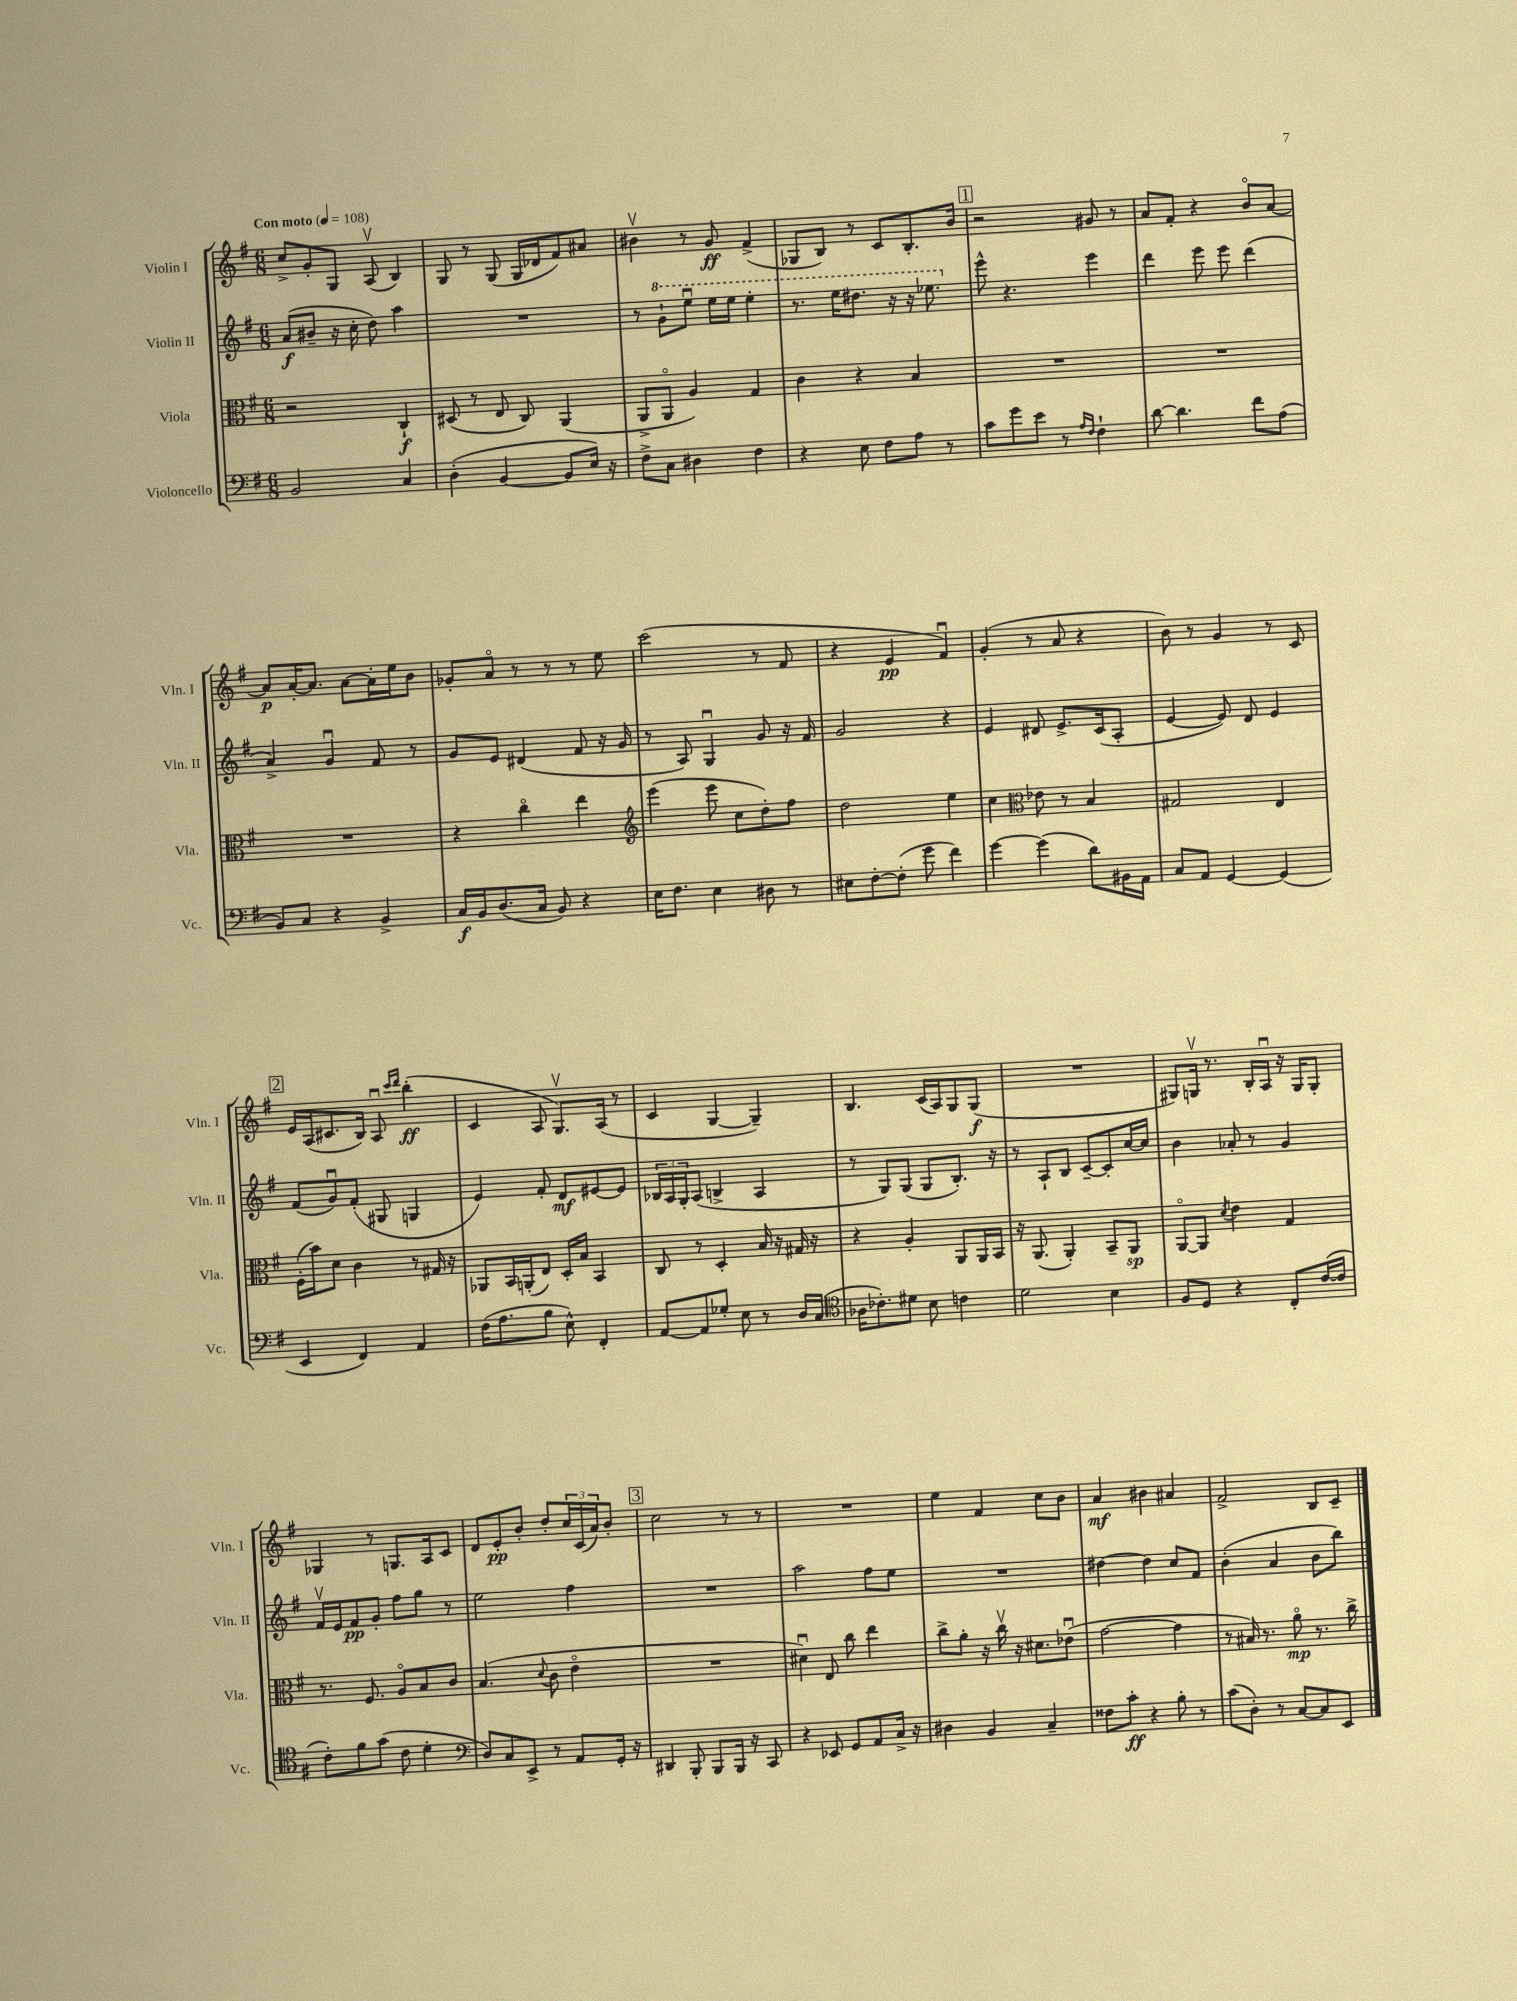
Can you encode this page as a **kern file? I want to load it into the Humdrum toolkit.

**kern	**dynam	**kern	**dynam	**kern	**dynam	**kern	**dynam
*part4	*part4	*part3	*part3	*part2	*part2	*part1	*part1
*staff4	*staff4	*staff3	*staff3	*staff2	*staff2	*staff1	*staff1
*I"Violoncello	*	*I"Viola	*	*I"Violin II	*	*I"Violin I	*
*I'Vc.	*	*I'Vla.	*	*I'Vln. II	*	*I'Vln. I	*
*clefF4	*	*clefC3	*	*clefG2	*	*clefG2	*
*k[f#]	*	*k[f#]	*	*k[f#]	*	*k[f#]	*
*M6/8	*	*M6/8	*	*M6/8	*	*M6/8	*
*MM108	*	*MM108	*	*MM108	*	*MM108	*
=1	=1	=1	=1	=1	=1	=1	=1
!	!	!	!	!	!	!LO:TX:a:B:t=Con moto	!
2BB/	.	2r	.	(8a/L	f	8cc^/L	.
.	.	.	.	8b#X~/J	.	8g'/	.
.	.	.	.	16r	.	8G/J	.
.	.	.	.	16cc'\	.	.	.
.	.	.	.	8dd\)	.	(8Av/	.
4C/	.	4C`/	f	4aa\	.	4B/)	.
=2	=2	=2	=2	=2	=2	=2	=2
(4D'\	.	(8D#X/	.	2.r	.	8G/	.
.	.	8r	.	.	.	8r	.
[4BB/	.	8E/	.	.	.	(8G/	.
.	.	8C/)	.	.	.	16G/LL	.
.	.	.	.	.	.	16d-X/J	.
8BB/L]	.	(4AA/	.	.	.	8f#/)	.
16E/Jk)	.	.	.	.	.	8a#X/J	.
16r	.	.	.	.	.	.	.
=3	=3	=3	=3	=3	=3	=3	=3
8F#^\L	.	8AA^/L	.	8r	.	4b#Xv\	.
*	*	*	*	*8va	*	*	*
8C\J	.	8AA/J	.	8gg`\L	.	.	.
4D#X\	.	4A/)	.	8eeeu\J	.	8r	.
.	.	.	.	16eee\LL	.	8g/	ff
.	.	.	.	16eee\JJ	.	.	.
4F#\	.	4G/	.	4eee'\	.	(4f#^/	.
=4	=4	=4	=4	=4	=4	=4	=4
4r	.	4c\	.	8.r	.	8G-X/L	.
.	.	.	.	.	.	8B/J)	.
.	.	.	.	16eee\KL	.	.	.
8E\	.	4r	.	8.ddd#X\J	.	8r	.
8F#\L	.	.	.	.	.	8c/L	.
.	.	.	.	16r	.	.	.
8A\J	.	4B/	.	16r	.	8.B'/	.
.	.	.	.	8.eee-X\	.	.	.
8r	.	.	.	.	.	.	.
.	.	.	.	.	.	16b/Jk	.
!!LO:REH:place=s1:t=1
=5	=5	=5	=5	=5	=5	=5	=5
*	*	*	*	*X8va	*	*	*
8c\L	.	2.r	.	8eee^^\	.	2r	.
8g\	.	.	.	4.r	.	.	.
8e\J	.	.	.	.	.	.	.
8r	.	.	.	.	.	.	.
16qqA/LL	.	.	.	.	.	.	.
16qqF#/JJ	.	.	.	.	.	.	.
4F#`\	.	.	.	4eee\	.	8g#X/	.
.	.	.	.	.	.	8r	.
=6	=6	=6	=6	=6	=6	=6	=6
[8d\	.	2.r	.	4ddd\	.	8a/L	.
4.d\]	.	.	.	.	.	8f#'/J	.
.	.	.	.	8eee\	.	4r	.
.	.	.	.	8eee\	.	.	.
8f#\L	.	.	.	(4ddd\	.	8b/L	.
(8A\J	.	.	.	.	.	[8a/J	.
!!LO:LB:g=z
=7	=7	=7	=7	=7	=7	=7	=7
8BB/L)	.	2.r	.	4a^/)	.	8a/L]	p
8C/J	.	.	.	.	.	[16a'/K	.
.	.	.	.	.	.	8.a/J]	.
4r	.	.	.	4gu/	.	.	.
.	.	.	.	.	.	[8a\L	.
4BB^/	.	.	.	8f#/	.	16a'\L]	.
.	.	.	.	.	.	16ee\J	.
.	.	.	.	8r	.	8b\J	.
=8	=8	=8	=8	=8	=8	=8	=8
16C/LL	f	4r	.	8g/L	.	8g-X'/L	.
16BB/J	.	.	.	.	.	.	.
(8.D/	.	.	.	8e/J	.	8a/J	.
.	.	4cc\	.	(4d#X/	.	8r	.
16C/Jk	.	.	.	.	.	.	.
8BB/)	.	.	.	.	.	8r	.
4r	.	4ee\	.	8f#/	.	8r	.
.	.	.	.	16r	.	8ee\	.
.	.	.	.	16g/	.	.	.
=9	=9	=9	=9	=9	=9	=9	=9
*	*	*clefG2	*	*	*	*	*
16E\KL	.	(4eee\	.	8r	.	(2ccc\	.
8.F#\J	.	.	.	.	.	.	.
.	.	.	.	8A/)	.	.	.
4E\	.	8eee\	.	4Gu/	.	.	.
.	.	8cc\L	.	.	.	.	.
8D#X\	.	8dd'\)	.	8g/	.	8r	.
8r	.	8ff#\J	.	16r	.	8f#/	.
.	.	.	.	16f#/	.	.	.
=10	=10	=10	=10	=10	=10	=10	=10
8E#X\L	.	2dd\	.	2g/	.	4r	.
[8F#'\	.	.	.	.	.	.	.
(8F#'\J]	.	.	.	.	.	4e/	pp
8g\	.	.	.	.	.	.	.
4f#\)	.	4ee\	.	4r	.	4f#u/)	.
=11	=11	=11	=11	=11	=11	=11	=11
[4g\	.	4cc\	.	4e/	.	(4g'/	.
*	*	*clefC3	*	*	*	*	*
(4g\]	.	8e-X\	.	8d#X/	.	8r	.
.	.	8r	.	8.e^/L	.	8a/	.
8d\L)	.	4B/	.	.	.	4r	.
.	.	.	.	(16c/k	.	.	.
16BB#X\L	.	.	.	8A'/J	.	.	.
16AA\JJ	.	.	.	.	.	.	.
=12	=12	=12	=12	=12	=12	=12	=12
8C/L	.	2G#X/	.	[4e/	.	8b\)	.
8AA/J	.	.	.	.	.	8r	.
[4GG/	.	.	.	8e/])	.	4g/	.
.	.	.	.	8d/	.	.	.
(4GG/]	.	4E/	.	4e/	.	8r	.
.	.	.	.	.	.	8c/	.
!!LO:LB:g=z
!!LO:REH:place=s1:t=2
=13	=13	=13	=13	=13	=13	=13	=13
4EE/	.	(16F#'\LL	.	(8f#/L	.	16e/LL	.
.	.	16b\J)	.	.	.	(16A/J	.
.	.	8d\J	.	8gu/)	.	8.c#X/	.
4FF#/)	.	4c\	.	(8f#'/J	.	.	.
.	.	.	.	.	.	16B/Jk)	.
.	.	.	.	8G#X/	.	8Au/	.
.	.	.	.	.	.	16qqccc/LL	.
.	.	.	.	.	.	16qqddd/JJ	.
4AA/	.	8r	.	4Gn/	.	(4bb'\	ff
.	.	16G#X/	.	.	.	.	.
.	.	16r	.	.	.	.	.
=14	=14	=14	=14	=14	=14	=14	=14
(16F#\KL	.	8AA-X/L	.	4e/)	.	4c/	.
8.A\	.	.	.	.	.	.	.
.	.	16BB/L	.	.	.	.	.
.	.	(16AAn'/J	.	.	.	.	.
8B\J	.	8E/J)	.	8f#'/	.	8A/	.
8E^^\)	.	16D'/LL	.	8d/L	mf	8.Gv/L)	.
.	.	16B/JJ	.	.	.	.	.
4FF#'/	.	4BB/	.	[8e#X/	.	.	.
.	.	.	.	.	.	(16A/Jk	.
.	.	.	.	8e#/J]	.	8r	.
=15	=15	=15	=15	=15	=15	=15	=15
[8AA/L	.	8C/	.	24B-X/LL	.	4c/	.
.	.	.	.	24A/	.	.	.
.	.	.	.	24G'/J	.	.	.
8AA/]	.	8r	.	(8A/J	.	.	.
8G-X'/J	.	4D'/	.	4Bn^/	.	[4G/	.
8E\	.	.	.	.	.	.	.
8r	.	16B/	.	4A/	.	4G~/])	.
.	.	16r	.	.	.	.	.
16D/LL	.	16G#X/	.	.	.	.	.
(16C/JJ	.	16r	.	.	.	.	.
=16	=16	=16	=16	=16	=16	=16	=16
*clefC4	*	*	*	*	*	*	*
16A-X\KL	.	4r	.	8r	.	4.B/	.
8.c-X'\)	.	.	.	.	.	.	.
.	.	.	.	8G/L)	.	.	.
8d#X\J	.	4A'/	.	(8G/J	.	.	.
8B\	.	.	.	8G/L	.	(16c/LL	.
.	.	.	.	.	.	16A/J)	.
4cn\	.	8AA/L	.	8.B'/J)	.	8G/	.
.	.	16AA/L	.	.	.	(8G/J	f
.	.	16BB/JJ	.	16r	.	.	.
=17	=17	=17	=17	=17	=17	=17	=17
2d\	.	16r	.	8r	.	2.r	.
.	.	(8.AA/	.	.	.	.	.
.	.	.	.	8A`/L	.	.	.
.	.	4AA'/)	.	8B/J	.	.	.
.	.	.	.	[8c~/L	.	.	.
4B\	.	8BB~/L	.	8c'/]	.	.	.
.	.	8AA/J	sp	[16cc/L	.	.	.
.	.	.	.	16cc/JJ]	.	.	.
=18	=18	=18	=18	=18	=18	=18	=18
8F#/L	.	[8AA/L	.	4b\	.	8G#X/L)	.
8D/J	.	8AA/J]	.	.	.	16Gnv/Jk	.
.	.	.	.	.	.	8.r	.
.	.	8qd/	.	.	.	.	.
4r	.	4e\	.	8a-X'/	.	.	.
.	.	.	.	8r	.	16B'/LL	.
.	.	.	.	.	.	16Au/JJ	.
8C'/L	.	4G/	.	4g/	.	16r	.
.	.	.	.	.	.	16G/KL	.
([16c/L	.	.	.	.	.	8G'/J	.
16c/JJ]	.	.	.	.	.	.	.
!!LO:LB:g=z
=19	=19	=19	=19	=19	=19	=19	=19
8c'\L)	.	8.r	.	16f#v/LL	.	4G-X/	.
.	.	.	.	16e/J	.	.	.
8f#\	.	.	.	8f#/	pp	.	.
.	.	8.F#/	.	.	.	.	.
(8g\J	.	.	.	8g'/J	.	8r	.
8c\	.	8A/L	.	8ff#\L	.	8.Gn/L	.
4d'\	.	8B/	.	8gg\J	.	.	.
.	.	.	.	.	.	16A/k	.
.	.	8c/J	.	8r	.	8c/J	.
=20	=20	=20	=20	=20	=20	=20	=20
*clefF4	*	*	*	*	*	*	*
8D/L)	.	(4.B/	.	2ee\	.	8d/L	.
8C/	.	.	.	.	.	8e'/	pp
8EE^/J	.	.	.	.	.	8b'/J	.
.	.	8qqd/	.	.	.	.	.
8r	.	8c\	.	.	.	8dd'/L	.
8AA/L	.	4e\	.	4ff#\	.	24cc/L	.
.	.	.	.	.	.	(24c/	.
.	.	.	.	.	.	24a/J)	.
16GG'/Jk	.	.	.	.	.	8b'/J	.
16r	.	.	.	.	.	.	.
!!LO:REH:place=s1:t=3
=21	=21	=21	=21	=21	=21	=21	=21
4DD#X/	.	2.r	.	2.r	.	2cc\	.
8BBB'/	.	.	.	.	.	.	.
8BBB/L	.	.	.	.	.	.	.
16BBB/Jk	.	.	.	.	.	8r	.
16r	.	.	.	.	.	.	.
8CC/	.	.	.	.	.	8r	.
=22	=22	=22	=22	=22	=22	=22	=22
4r	.	4d#Xu\)	.	2aa\	.	2.r	.
8EE-X/	.	8E/	.	.	.	.	.
8GG/L	.	8cc\	.	.	.	.	.
8AA/	.	4ee\	.	8ff#\L	.	.	.
16C^/Jk	.	.	.	8ee\J	.	.	.
16r	.	.	.	.	.	.	.
=23	=23	=23	=23	=23	=23	=23	=23
4D#X\	.	8cc^\L	.	2.r	.	4ee\	.
.	.	8a'\J	.	.	.	.	.
4BB/	.	16r	.	.	.	4f#/	.
.	.	16ccv\	.	.	.	.	.
.	.	16r	.	.	.	.	.
.	.	8.d#X\L	.	.	.	.	.
4C~/	.	.	.	.	.	8cc\L	.
.	.	(8e-Xu\J	.	.	.	8b\J	.
=24	=24	=24	=24	=24	=24	=24	=24
8F##X\L	.	[2g\	.	[4dd#X\	.	4a/	mf
8c'\J	ff	.	.	.	.	.	.
4r	.	.	.	4dd#\]	.	4b#X\	.
8B'\	.	4g\]	.	8cc/L	.	4a#X/	.
8r	.	.	.	8f#/J	.	.	.
=25	=25	=25	=25	=25	=25	=25	=25
(8c\L	.	8r	.	(4b'\	.	2f#^/	.
8D'\J)	.	16B#X/)	.	.	.	.	.
.	.	8.r	.	.	.	.	.
8r	.	.	.	4a/	.	.	.
[8C/L	.	8a\	mp	.	.	.	.
8C/]	.	8.r	.	8b\L	.	8B/L	.
8EE/J	.	.	.	8bb\J)	.	8c~/J	.
.	.	16cc^\	.	.	.	.	.
==	==	==	==	==	==	==	==
*-	*-	*-	*-	*-	*-	*-	*-
